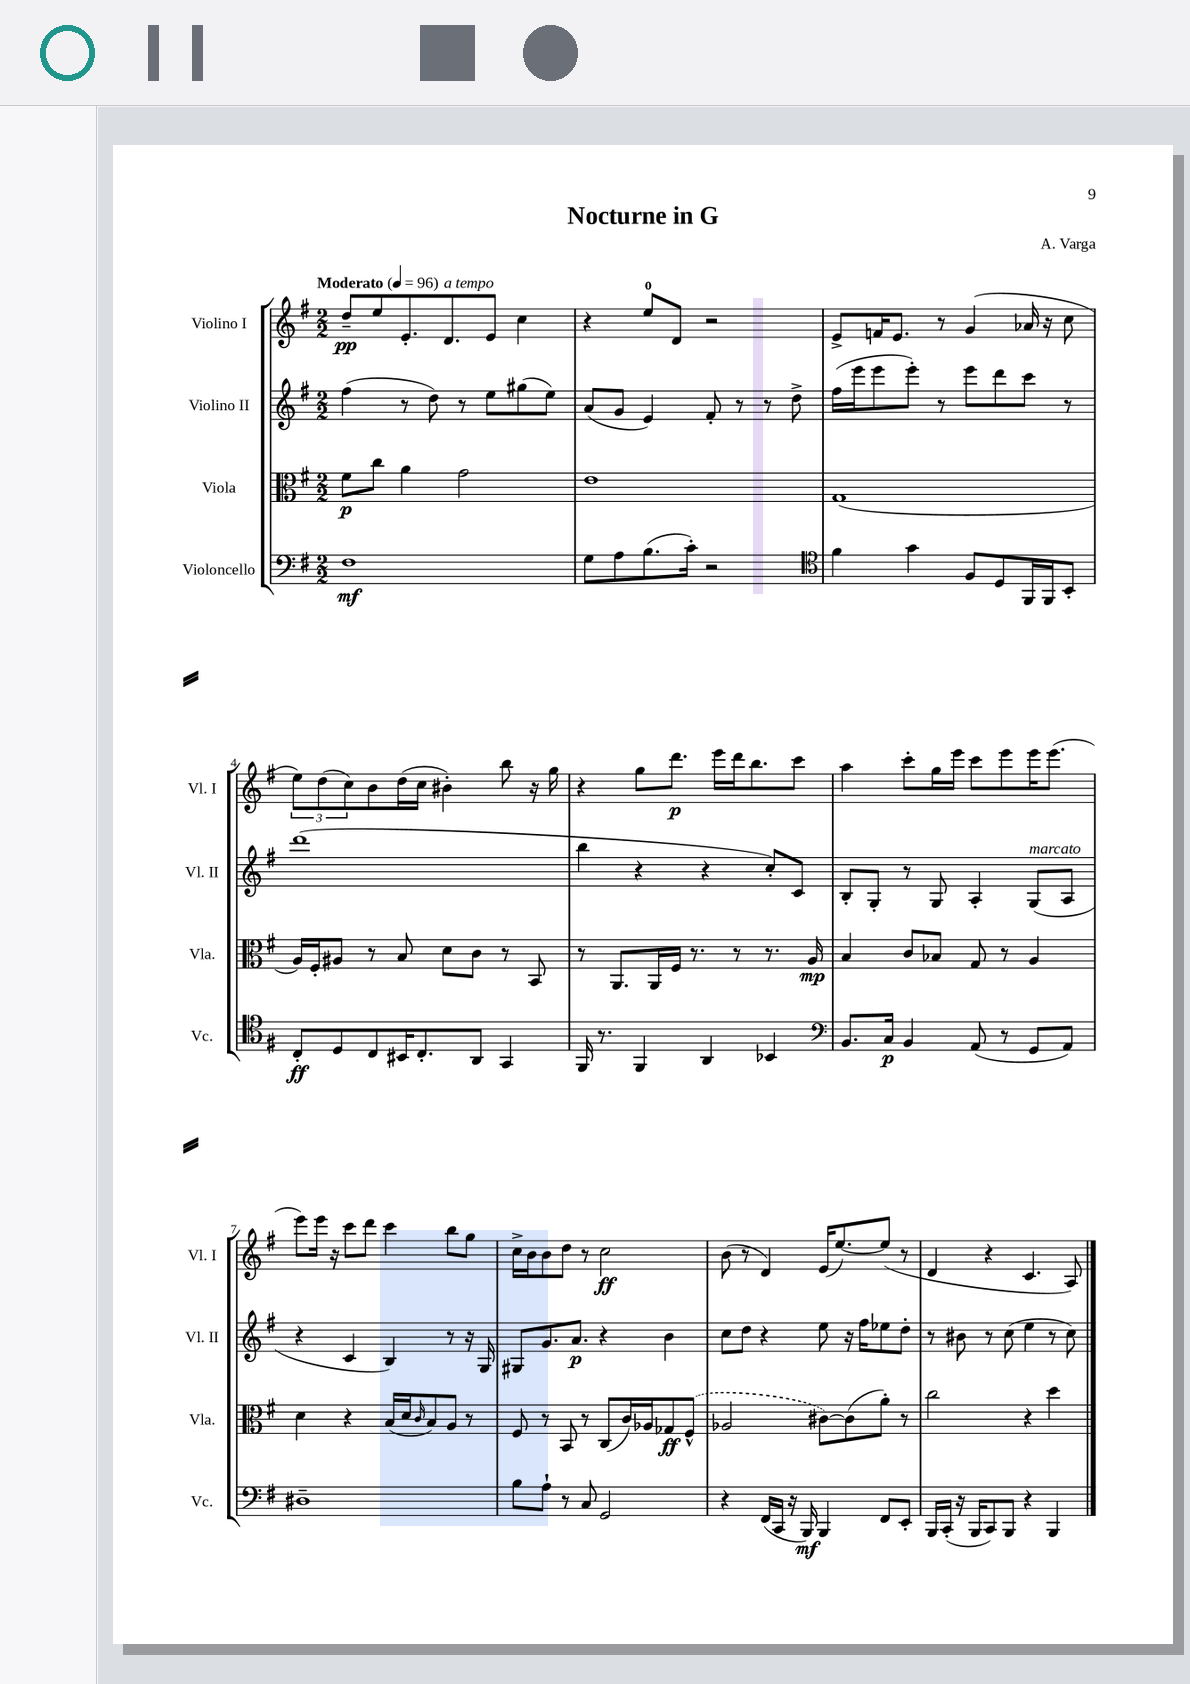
\header { title = "Nocturne in G" composer = "A. Varga" }
<<
\new StaffGroup <<
\new Staff = "s0" \with { instrumentName = "Violino I" shortInstrumentName = "Vl. I" } {
    \clef treble \key g \major \numericTimeSignature \time 2/2 \tempo "Moderato" 4 = 96
    d''8--\pp e''8 e'8.-. d'8.^\markup { \italic "a tempo" } e'8 c''4 |
    r4 e''8-0 d'8 r2 |
    e'8-> f'16 e'8. r8 g'4( aes'16 r16 c''8 |
    \tuplet 3/2 { e''8) d''8( c''8) } b'8 d''16( c''16 bis'4-.) b''8 r16 g''16 |
    r4 g''8 d'''8.\p e'''16 d'''16 b''8. c'''8 |
    a''4 c'''8-. g''16 e'''16 c'''8 e'''8 e'''16 e'''8.( |
    e'''8) e'''16 r16 c'''8 d'''8 c'''4 b''8 g''8 |
    c''16-> b'16 b'8 d''8 r8 c''2\ff |
    b'8( r8 d'4) e'16( e''8.~) e''8( r8 |
    d'4 r4 c'4. a8) \bar "|." |
}
\new Staff = "s1" \with { instrumentName = "Violino II" shortInstrumentName = "Vl. II" } {
    \clef treble \key g \major \numericTimeSignature \time 2/2
    fis''4( r8 d''8) r8 e''8 gis''8( e''8) |
    a'8( g'8 e'4) fis'8-. r8 r8 d''8-> |
    fis''16( e'''16 e'''8 e'''8-.) r8 e'''8 d'''8 c'''8 r8 |
    d'''1( |
    b''4 r4 r4 c''8-.) c'8 |
    b8-. g8-. r8 g8 a4-. g8^\markup { \italic "marcato" }( a8 |
    r4 c'4 b4) r8 r16 g16 |
    gis8 g'8. a'8.\p r4 b'4 |
    c''8 d''8 r4 e''8 r16 fis''16 ees''8 d''8-. |
    r8 bis'8 r8 c''8( e''4 r8 c''8) \bar "|." |
}
\new Staff = "s2" \with { instrumentName = "Viola" shortInstrumentName = "Vla." } {
    \clef alto \key g \major \numericTimeSignature \time 2/2
    fis'8\p c''8 a'4 g'2 |
    e'1 |
    g1( |
    a16) fis16-. ais8 r8 b8 d'8 c'8 r8 b,8 |
    r8 a,8. a,16 fis16 r8. r8 r8. a16\mp |
    b4 c'8 bes8 g8 r8 a4 |
    d'4 r4 b16( d'16 \grace { c'16 } b8) a8 r8 |
    fis8 r8 b,8 r8 c8( c'16) aes16 ges8\ff \once \slurDashed fis8-^( |
    aes2 cis'8~) cis'8( a'8-.) r8 |
    c''2 r4 d''4 \bar "|." |
}
\new Staff = "s3" \with { instrumentName = "Violoncello" shortInstrumentName = "Vc." } {
    \clef bass \key g \major \numericTimeSignature \time 2/2
    fis1\mf |
    g8 a8 b8.( c'16-.) r2 |
    \clef tenor fis'4 g'4 fis8 d8 fis,16 fis,16 b,8-. |
    c8-.\ff d8 c8 bis,16 c8.-. a,8 g,4 |
    fis,16 r8. fis,4 a,4 bes,4 |
    \clef bass b,8. c16\p b,4 a,8( r8 g,8 a,8) |
    dis1-- |
    b8 a8-! r8 c8 g,2 |
    r4 fis,16( c,16 r16 b,,16\mf) b,,4 fis,8 e,8-. |
    b,,16 c,16-.( r16 b,,16 c,8) b,,8 r4 b,,4 \bar "|." |
}
>>
>>
